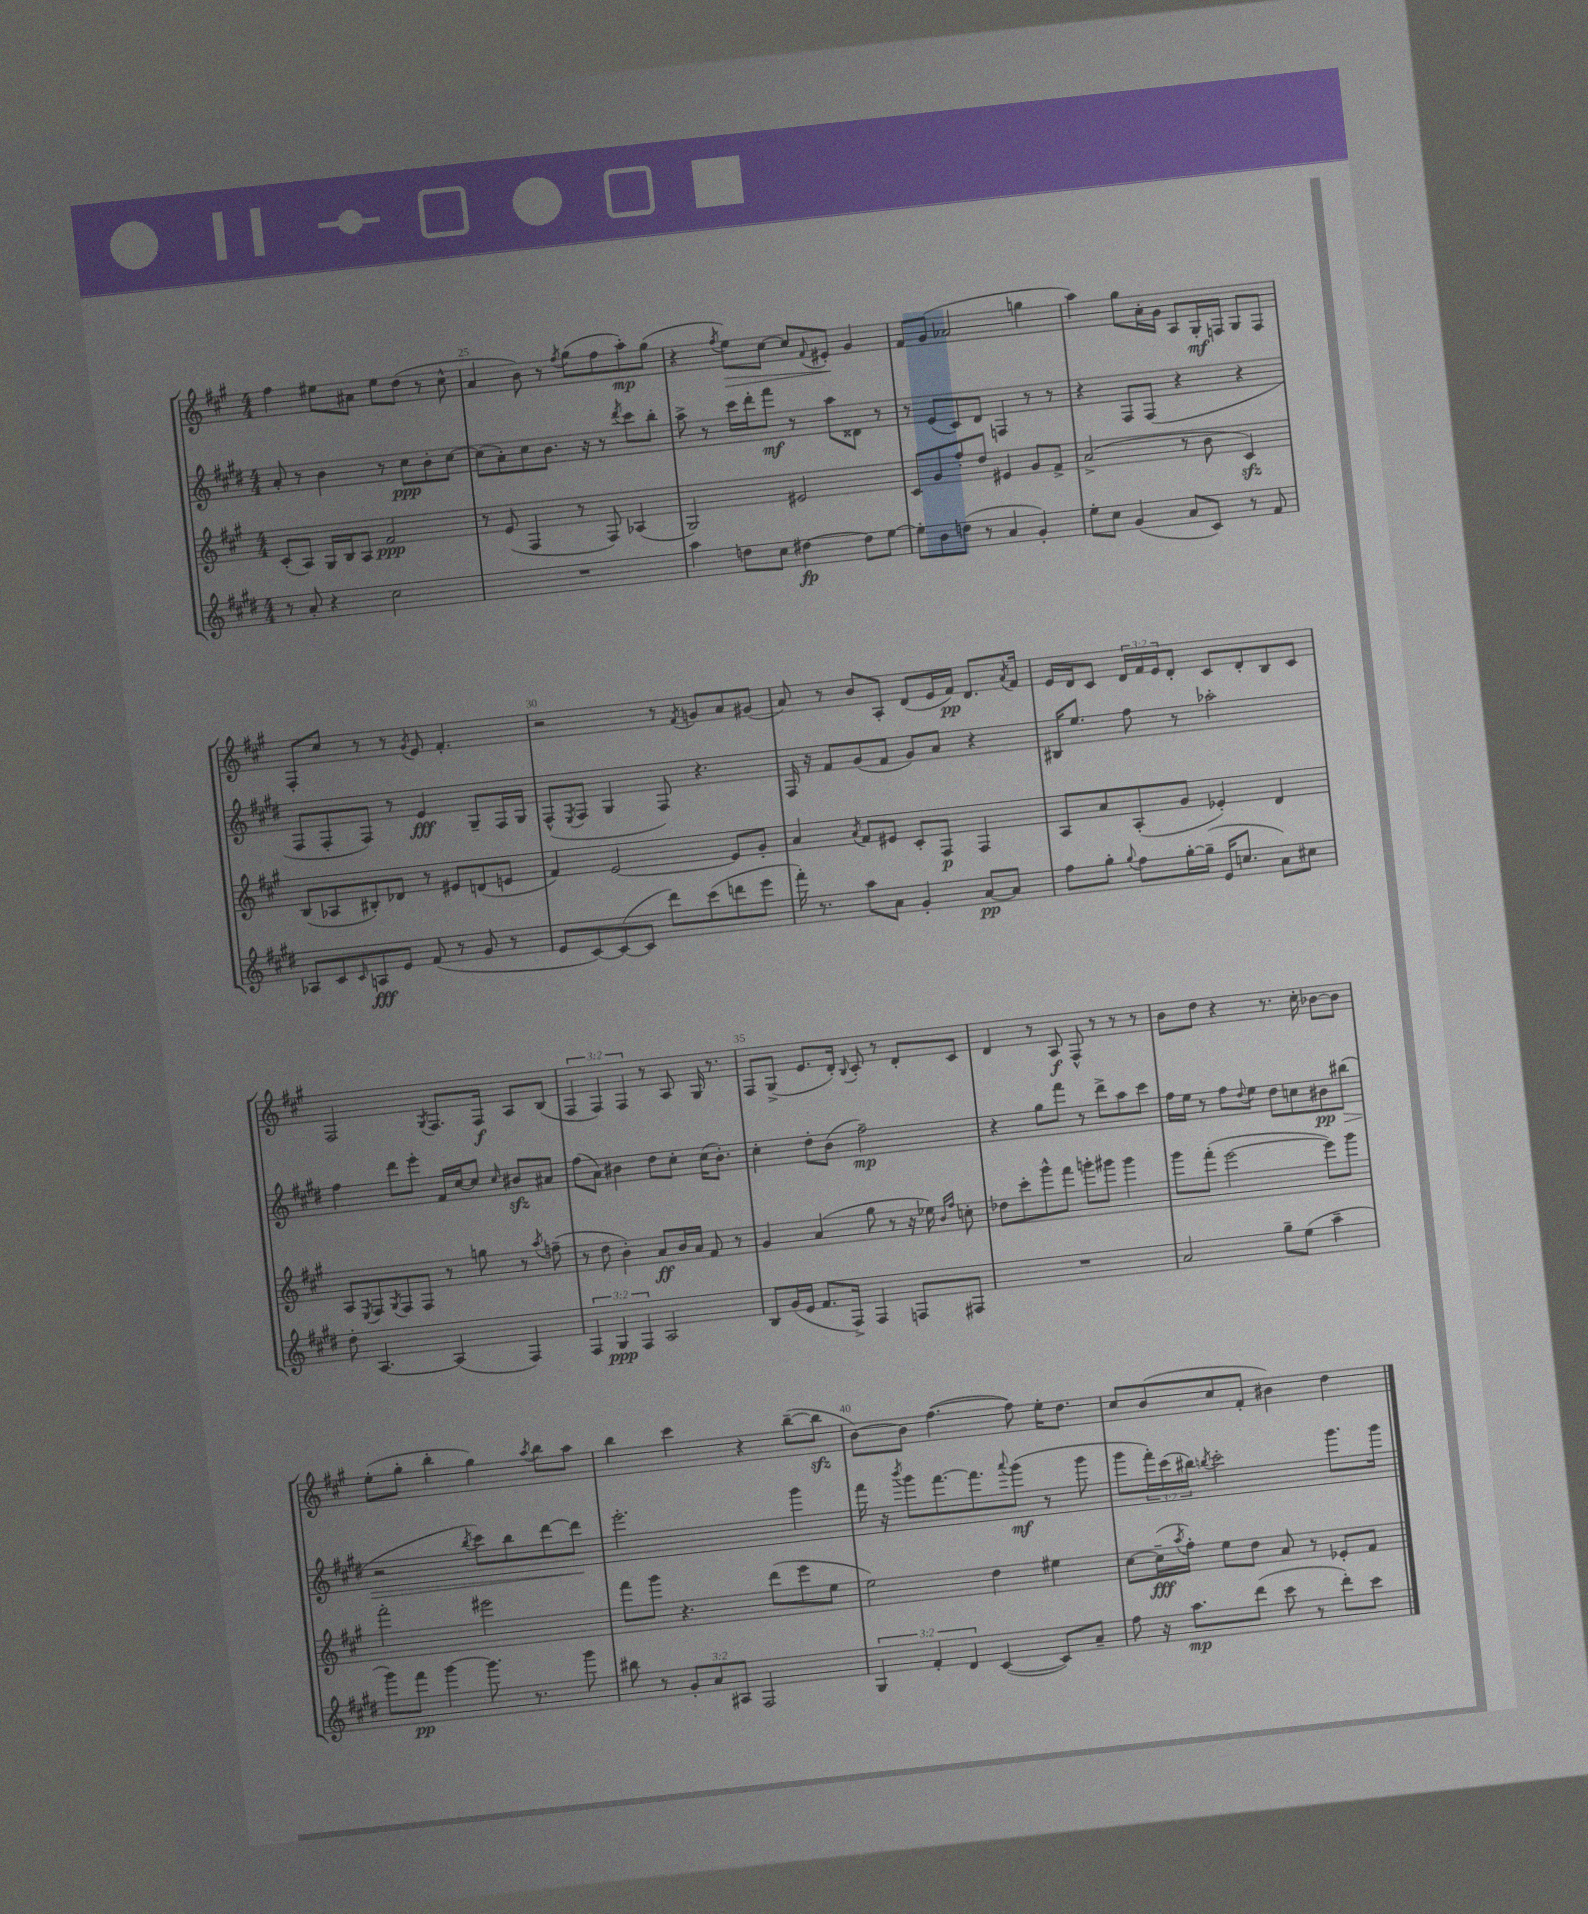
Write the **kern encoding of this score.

**kern	**kern	**kern	**kern
*staff4	*staff3	*staff2	*staff1
*clefG2	*clefG2	*clefG2	*clefG2
*k[f#c#g#d#]	*k[f#c#g#]	*k[f#c#g#d#]	*k[f#c#g#]
*M4/4	*M4/4	*M4/4	*M4/4
8r	(8c#'	8a'	4ff#
8a'	8A)	8r	.
4r	16G#	4b	8ee#
.	16B	.	.
.	8A	.	8a#
2cc#	2f#	8r	8ee#
.	.	8cc#	(8dd
.	.	8b'	8r
.	.	[8cc#	8cc#^^
=	=	=	=
1r	8r	(8cc#]	4a
.	(8e	8a')	.
.	4F#	8cc#	8b)
.	.	8.b	8r
.	.	.	8qff#
.	8r	.	(8gg#
.	.	16r	.
.	8F#)	8r	8ff#
.	.	8qddd#	.
.	(4A-	8ccc#	8aa')
.	.	8bb'	(8gg#
=	=	=	=
4aa	2G#)	8aa^	4r
.	.	8r	.
.	.	.	8qff#
8dd	.	16ccc#	8ee)
.	.	16ddd#'	.
8cc#	.	8fff#	[8cc#
[4dd#	2e#	8r	8cc#]
.	.	.	8qqf#
.	.	8aa	8e#'
8dd#]	.	8d##	4g#
[8ee	.	8r	.
=	=	=	=
8ee']	8c#	8r	8f#
8b	8g#	(8e	(8g#
(8dd	8ff#'	8c#)	2a-
8r	8dd	8d#	.
4a	4e#	4F	.
4g#')	8g#	8r	4gg
.	8f#^	8r	.
=	=	=	=
8ee'	(2a^	4r	4aa)
8cc#	.	.	.
(4g#	.	8F#	8gg#
.	.	(8F#	16a'
.	.	.	16g#
8a	8r	4r	8A
8c#)	8b	.	16G#'
.	.	.	16F
8r	4c#)	4r	8G#
8f#	.	.	8F
=	=	=	=
8A-	(8B	8F#	8F#'
8c#	8A-	8F#'	8cc#
16qqc#	.	.	.
8A	8B#')	8F#)	8r
8e	8d-	8r	8r
.	.	.	8qg#
(8f#	8r	4e	8e
8r	8e#	.	4.f#'
8g#	(8d	8G#~	.
8r	8e	16F#	.
.	.	16G#	.
=	=	=	=
8e	4f#)	(8F#^^	2r
.	.	8qE	.
[8c#)	.	8F#	.
(8c#_	[2e	4G#	.
8c#]	.	.	.
8ddd#)	.	8F#)	8r
.	.	.	8qf#
(8ccc#	.	4.r	8g
8ddd	8e]	.	8a
8eee	8g#'	.	(8g#
=	=	=	=
16fff#')	4a	16F#	8a)
8.r	.	16r	.
.	.	8f#	8r
.	8qa	.	.
8aa	8f#	(8g#	8b
8a	8e#	8f#	8A'
4g#'	8c#'	8g#)	(8d
.	8F#	8a	16e
.	.	.	16f#)
[8a	4F#	4r	8.d
8a]	.	.	.
.	.	.	8qa
.	.	.	16f#
=	=	=	=
8ff#	8A	16B#	16e
.	.	8.ee	16d
8gg#'	8a	.	8c#
8qqgg#	.	.	.
8ff#	(8A'	8ff#	24d
.	.	.	24f#
.	.	.	24e
[16gg#'	8g#	8r	8d'
(16gg#~]	.	.	.
16e	4e-')	2aa-'	8c#
8.cc	.	.	.
.	.	.	8d'
8a)	4d	.	8B
8cc#	.	.	8c#
=	=	=	=
8dd#'	8A	4ff#	2F#
.	8qE	.	.
[4.A	8F#	.	.
.	8qG#	.	.
.	8F#	8ddd#	.
.	8F#	8eee'	.
.	.	.	8qG#
(4A]	8r	16f#	8.F#
.	.	[16cc#	.
.	8gg	8cc#]	.
.	.	.	16F#
.	.	16qqcc#	.
4F#)	8r	8b#	8A
.	8qaa	.	.
.	(8ff~	8a#	(8B
=	=	=	=
6F#	8r	(8ff#	6F#
.	8dd	8a)	.
6G#	.	.	6F#)
.	4b')	4b#	.
6F#	.	.	6F#
2A	8a	8dd#	8r
.	16b	8cc#'	8A
.	16a	.	.
.	8f#	(16cc#	16G#
.	.	8.b#')	8.r
.	8r	.	.
=	=	=	=
8B	4g#	4cc#'	8F#
(16g#	.	.	(8G#^
16e	.	.	.
8.f#	(4a	8dd#'	8.e
.	.	(8b	.
16F#^)	.	.	16d')
.	.	.	8qqB
4F#	8gg#	2ff#~)	8c#'
.	8r	.	8r
8F	16r	.	8d'
.	16ee-)	.	.
.	16qqb	.	.
.	16qqff#	.	.
8F#	8cc'	.	8c#
=	=	=	=
1r	8dd-	4r	4d
.	8ccc#'	.	.
.	8ggg#^^	8gg#	8r
.	8fff#	8fff#	8A
.	8ggg'	8r	8F#^^
.	8ggg#	8ddd#^	8r
.	4ggg#	8aa	8r
.	.	8ccc#	8r
=	=	=	=
2a	8ggg#	16ff#	8b
.	.	16ee	.
.	(8fff#'	8r	8dd
.	[2eee	8ff#	4r
.	.	8qqdd#	.
.	.	8ee	.
8gg#~	.	8dd#	8.r
(8ee	.	8cc	.
.	.	.	16cc#'
4aa~	8eee])	8b#	[8b-
.	8ggg#	(8bb#	8b-]
=	=	=	=
8ggg#)	2fff#'	2r	(8ee'
8fff#	.	.	8gg#'
[4ggg#	.	.	4bb'
.	.	8qbb	.
8.ggg#]	2eee#	8ccc#)	4gg#)
.	.	8bb	.
8.r	.	.	.
.	.	.	8qaa
.	.	[8ddd#	8bb
8ggg#	.	8ddd#]	8aa
=	=	=	=
8bb#	8fff#	2.eee'	4bb
8r	8ggg#	.	.
12g#'	4.r	.	4ccc#
12a	.	.	.
12A#	.	.	.
2F#	.	.	4r
.	(8ddd	.	.
.	8eee	4ggg#	([8bb~
.	8ee	.	8bb]
=	=	=	=
6G#	2ee)	16fff#	[8b)
.	.	16r	.
.	.	8qbbb	.
.	.	8ggg#	8b]
6f#'	.	.	.
.	.	[8.fff#	([4.ff#
6d#	.	.	.
.	.	8.fff#]	.
([4c#	4dd	.	.
.	.	8qqaaa	.
.	.	(8ggg#	8ff#])
8c#])	4ee#	8r	16ee'
.	.	.	8.dd
8a~	.	8ggg#	.
=	=	=	=
8ff#	[8cc#	8ggg#	8cc#
16r	(16cc#~]	24fff#')	(8b
.	.	(24ccc#	.
.	8qaa	.	.
8.aa	16ff#')	.	.
.	.	24bb#)	.
.	.	8qbb	.
.	8ee	2ccc#'	8cc#
(8ddd#	8dd	.	8f#'
8ccc#	8a	.	4b#)
8r	8r	.	.
8ddd#')	8e-'	8.ggg#	4dd
8ccc#	8f#	.	.
.	.	16ggg#	.
==	==	==	==
*-	*-	*-	*-
